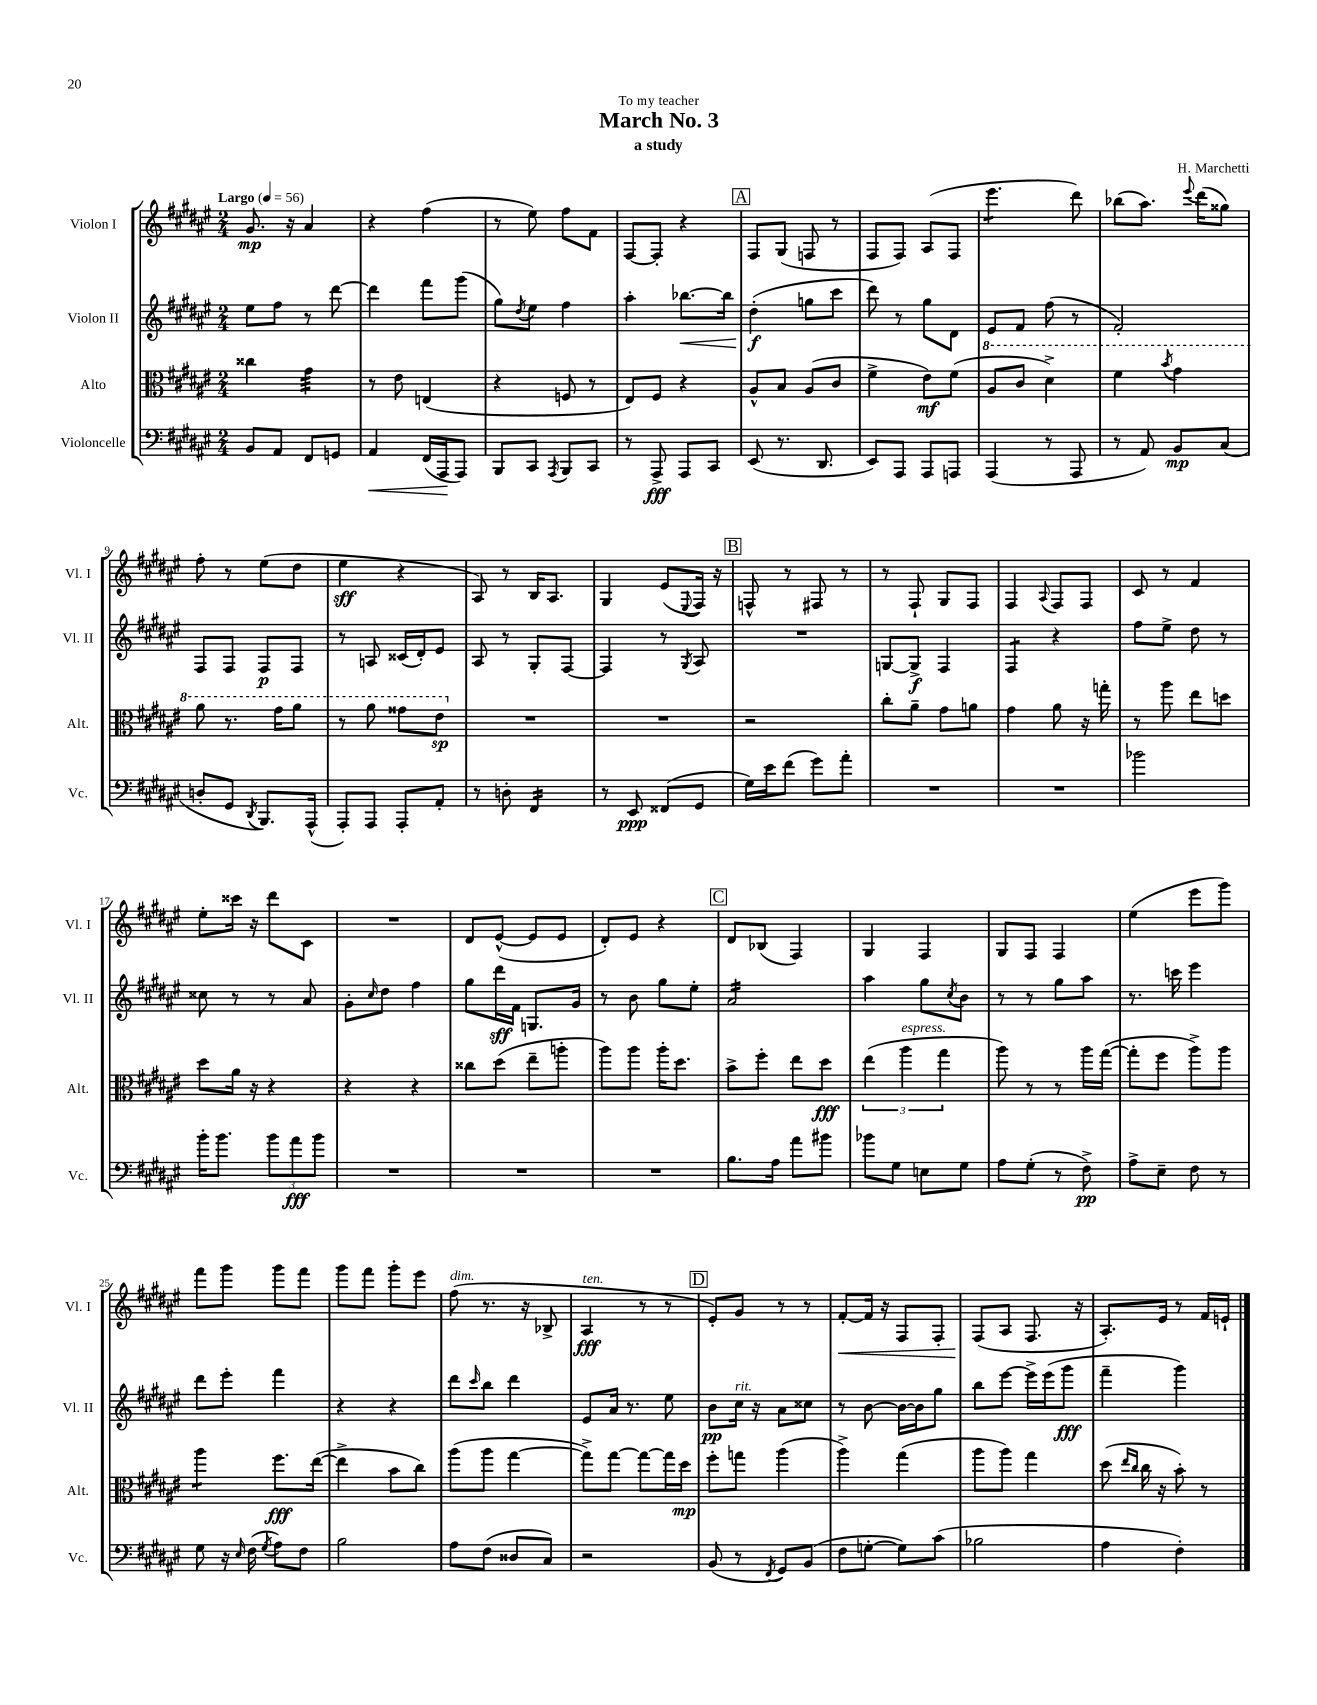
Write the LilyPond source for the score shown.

\header { title = "March No. 3" composer = "H. Marchetti" subtitle = "a study" dedication = "To my teacher" }
<<
\new StaffGroup <<
\new Staff = "s0" \with { instrumentName = "Violon I" shortInstrumentName = "Vl. I" } {
    \clef treble \key fis \major \numericTimeSignature \time 2/4 \tempo "Largo" 4 = 56
    gis'8.\mp r16 ais'4 |
    r4 fis''4( |
    r8 eis''8) fis''8 fis'8 |
    fis8~ fis8-. r4 |
    \mark \markup { \box "A" } fis8 gis8( f8 r8 |
    fis8 fis8) ais8( fis8 |
    eis'''4.:8 dis'''8) |
    bes''8( ais''8.) \appoggiatura { eis'''8 } dis'''16( gisis''8) |
    fis''8-. r8 eis''8( dis''8 |
    eis''4\sff r4 |
    ais8) r8 b16 ais8. |
    gis4 eis'8( \appoggiatura { eis8 } fis16) r16 |
    \mark \markup { \box "B" } f8-^ r8 fis8 r8 |
    r8 fis8-! gis8 fis8 |
    fis4 \appoggiatura { ais8 } fis8 fis8 |
    cis'8 r8 fis'4 |
    eis''8-. cisis'''16 r16 dis'''8 cis'8 |
    R2 |
    dis'8 eis'8~-^( eis'8 eis'8 |
    dis'8-.) eis'8 r4 |
    \mark \markup { \box "C" } dis'8 bes8( fis4) |
    gis4 fis4 |
    gis8 fis8 fis4 |
    eis''4( eis'''8 gis'''8) |
    fis'''8 gis'''8 gis'''8 fis'''8 |
    gis'''8 fis'''8 gis'''8-. eis'''8 |
    fis''8^\markup { \italic "dim." }( r8. r16 bes8-> |
    ais4\fff^\markup { \italic "ten." } r8 r8 |
    \mark \markup { \box "D" } eis'8-.) gis'8 r8 r8 |
    fis'8~-.\< fis'16 r16 fis8 fis8-. |
    fis8\!( ais8 fis8. r16 |
    ais8.-.) eis'16 r8 fis'16 e'16-! \bar "|." |
}
\new Staff = "s1" \with { instrumentName = "Violon II" shortInstrumentName = "Vl. II" } {
    \clef treble \key fis \major \numericTimeSignature \time 2/4
    eis''8 fis''8 r8 dis'''8~ |
    dis'''4 fis'''8 gis'''8( |
    gis''8) \acciaccatura { dis''8 } eis''8 fis''4 |
    ais''4-. bes''8.~\< bes''16 |
    \mark \markup { \box "A" } dis''4-.\f\!( g''8 cis'''8 |
    dis'''8) r8 gis''8 dis'8 |
    eis'8 fis'8 fis''8( r8 |
    fis'2-.) |
    fis8 fis8 fis8\p fis8 |
    r8 a8 cisis'16( dis'16-.) eis'8 |
    ais8 r8 gis8-. fis8~ |
    fis4 r8 \acciaccatura { gis8 } ais8 |
    \mark \markup { \box "B" } R2 |
    g8~ g8->\f fis4 |
    fis4:8 r4 |
    fis''8 eis''8-> dis''8 r8 |
    cisis''8 r8 r8 ais'8 |
    gis'8-. \grace { cis''16 } dis''8 fis''4 |
    gis''8 dis'''16\sff fis'16 g8. gis'16 |
    r8 b'8 gis''8 eis''8-. |
    \mark \markup { \box "C" } ais'2:16 |
    ais''4 gis''8 \acciaccatura { cis''8 } b'8 |
    r8 r8 gis''8 ais''8 |
    r8. c'''16 eis'''4 |
    dis'''8 eis'''8-. fis'''4 |
    r4 r4 |
    dis'''8 \grace { cis'''16 } b''8 dis'''4 |
    eis'8 ais'16 r8. eis''8 |
    \mark \markup { \box "D" } b'8\pp cis''16^\markup { \italic "rit." } r16 ais'8 cisis''8 |
    r8 b'8~ b'16~ b'16 gis''8 |
    b''8 eis'''8~ eis'''16-> eis'''16( gis'''8\fff |
    fis'''4-- gis'''4) \bar "|." |
}
\new Staff = "s2" \with { instrumentName = "Alto" shortInstrumentName = "Alt." } {
    \clef alto \key fis \major \numericTimeSignature \time 2/4
    cisis''4 gis'4:32 |
    r8 eis'8 e4( |
    r4 f8 r8 |
    eis8) fis8 r4 |
    \mark \markup { \box "A" } ais8-^ b8 ais8( cis'8 |
    fis'4-> eis'8\mf) fis'8( |
    \ottava #1 ais'8 cis''8 dis''4->) |
    fis''4 \acciaccatura { b''8 } gis''4 |
    ais''8 r8. gis''16 ais''8 |
    r8 ais''8 gisis''8 eis''8\sp \ottava #0 |
    R2 |
    R2 |
    \mark \markup { \box "B" } r2 |
    cis''8-. ais'8-- gis'8 a'8 |
    gis'4 ais'8 r16 g''16-. |
    r8 ais''8 eis''8 d''8 |
    dis''8 ais'16 r16 r4 |
    r4 r4 |
    cisis''8 dis''8( eis''8-- a''8-. |
    ais''8) ais''8 ais''16-. dis''8. |
    \mark \markup { \box "C" } b'8-> fis''8-. eis''8 dis''8\fff |
    \tuplet 3/2 { eis''4( ais''4^\markup { \italic "espress." } gis''4 } |
    ais''8) r8 r8 ais''16 gis''16~( |
    gis''8-. fis''8 ais''8->) ais''8 |
    ais''4:8 fis''8.\fff eis''16~( |
    eis''4-> b'8 cis''8) |
    ais''8( ais''8 gis''4~ |
    gis''8->) gis''8~ gis''8~ gis''16 dis''16\mp |
    \mark \markup { \box "D" } fis''8-. g''8 ais''4( |
    ais''4->) gis''4( |
    ais''8 ais''8) gis''4 |
    dis''8( \grace { eis''16 cis''16 } cis''16 r16 b'8-.) r8 \bar "|." |
}
\new Staff = "s3" \with { instrumentName = "Violoncelle" shortInstrumentName = "Vc." } {
    \clef bass \key fis \major \numericTimeSignature \time 2/4
    b,8 ais,8 fis,8 g,8 |
    ais,4\< fis,16( ais,,16\! ais,,8) |
    b,,8 cis,8 \acciaccatura { ais,,8 } b,,8 cis,8 |
    r8 ais,,8->\fff ais,,8 cis,8 |
    \mark \markup { \box "A" } eis,8( r8. dis,8. |
    eis,8) ais,,8 ais,,8 a,,8 |
    ais,,4( r8 ais,,8 |
    r8 ais,8) b,8\mp cis8( |
    d8-. gis,8 \acciaccatura { dis,8 } b,,8.) ais,,16-^( |
    ais,,8-.) ais,,8 ais,,8-. ais,8-. |
    r8 d8-. fis,4:16 |
    r8 eis,8\ppp fisis,8( gis,8 |
    \mark \markup { \box "B" } gis16) eis'16 fis'8( gis'8) ais'8-. |
    R2 |
    R2 |
    bes'2 |
    b'16-. b'8. \tuplet 3/2 { b'8 ais'8\fff b'8 } |
    R2 |
    R2 |
    R2 |
    \mark \markup { \box "C" } b8. ais16 ais'8 bis'8 |
    bes'8 gis8 e8 gis8 |
    ais8 gis8-.( r8 fis8->\pp) |
    ais8-> eis8-- fis8 r8 |
    gis8 r16 \grace { eis16 } fis16( \acciaccatura { gis8 } ais8) fis8 |
    b2 |
    ais8 fis8( disis8 cis8) |
    r2 |
    \mark \markup { \box "D" } b,8( r8 \acciaccatura { fis,8 } gis,8) b,8( |
    fis8 g8~-. g8) cis'8( |
    bes2 |
    ais4 fis4-.) \bar "|." |
}
>>
>>
